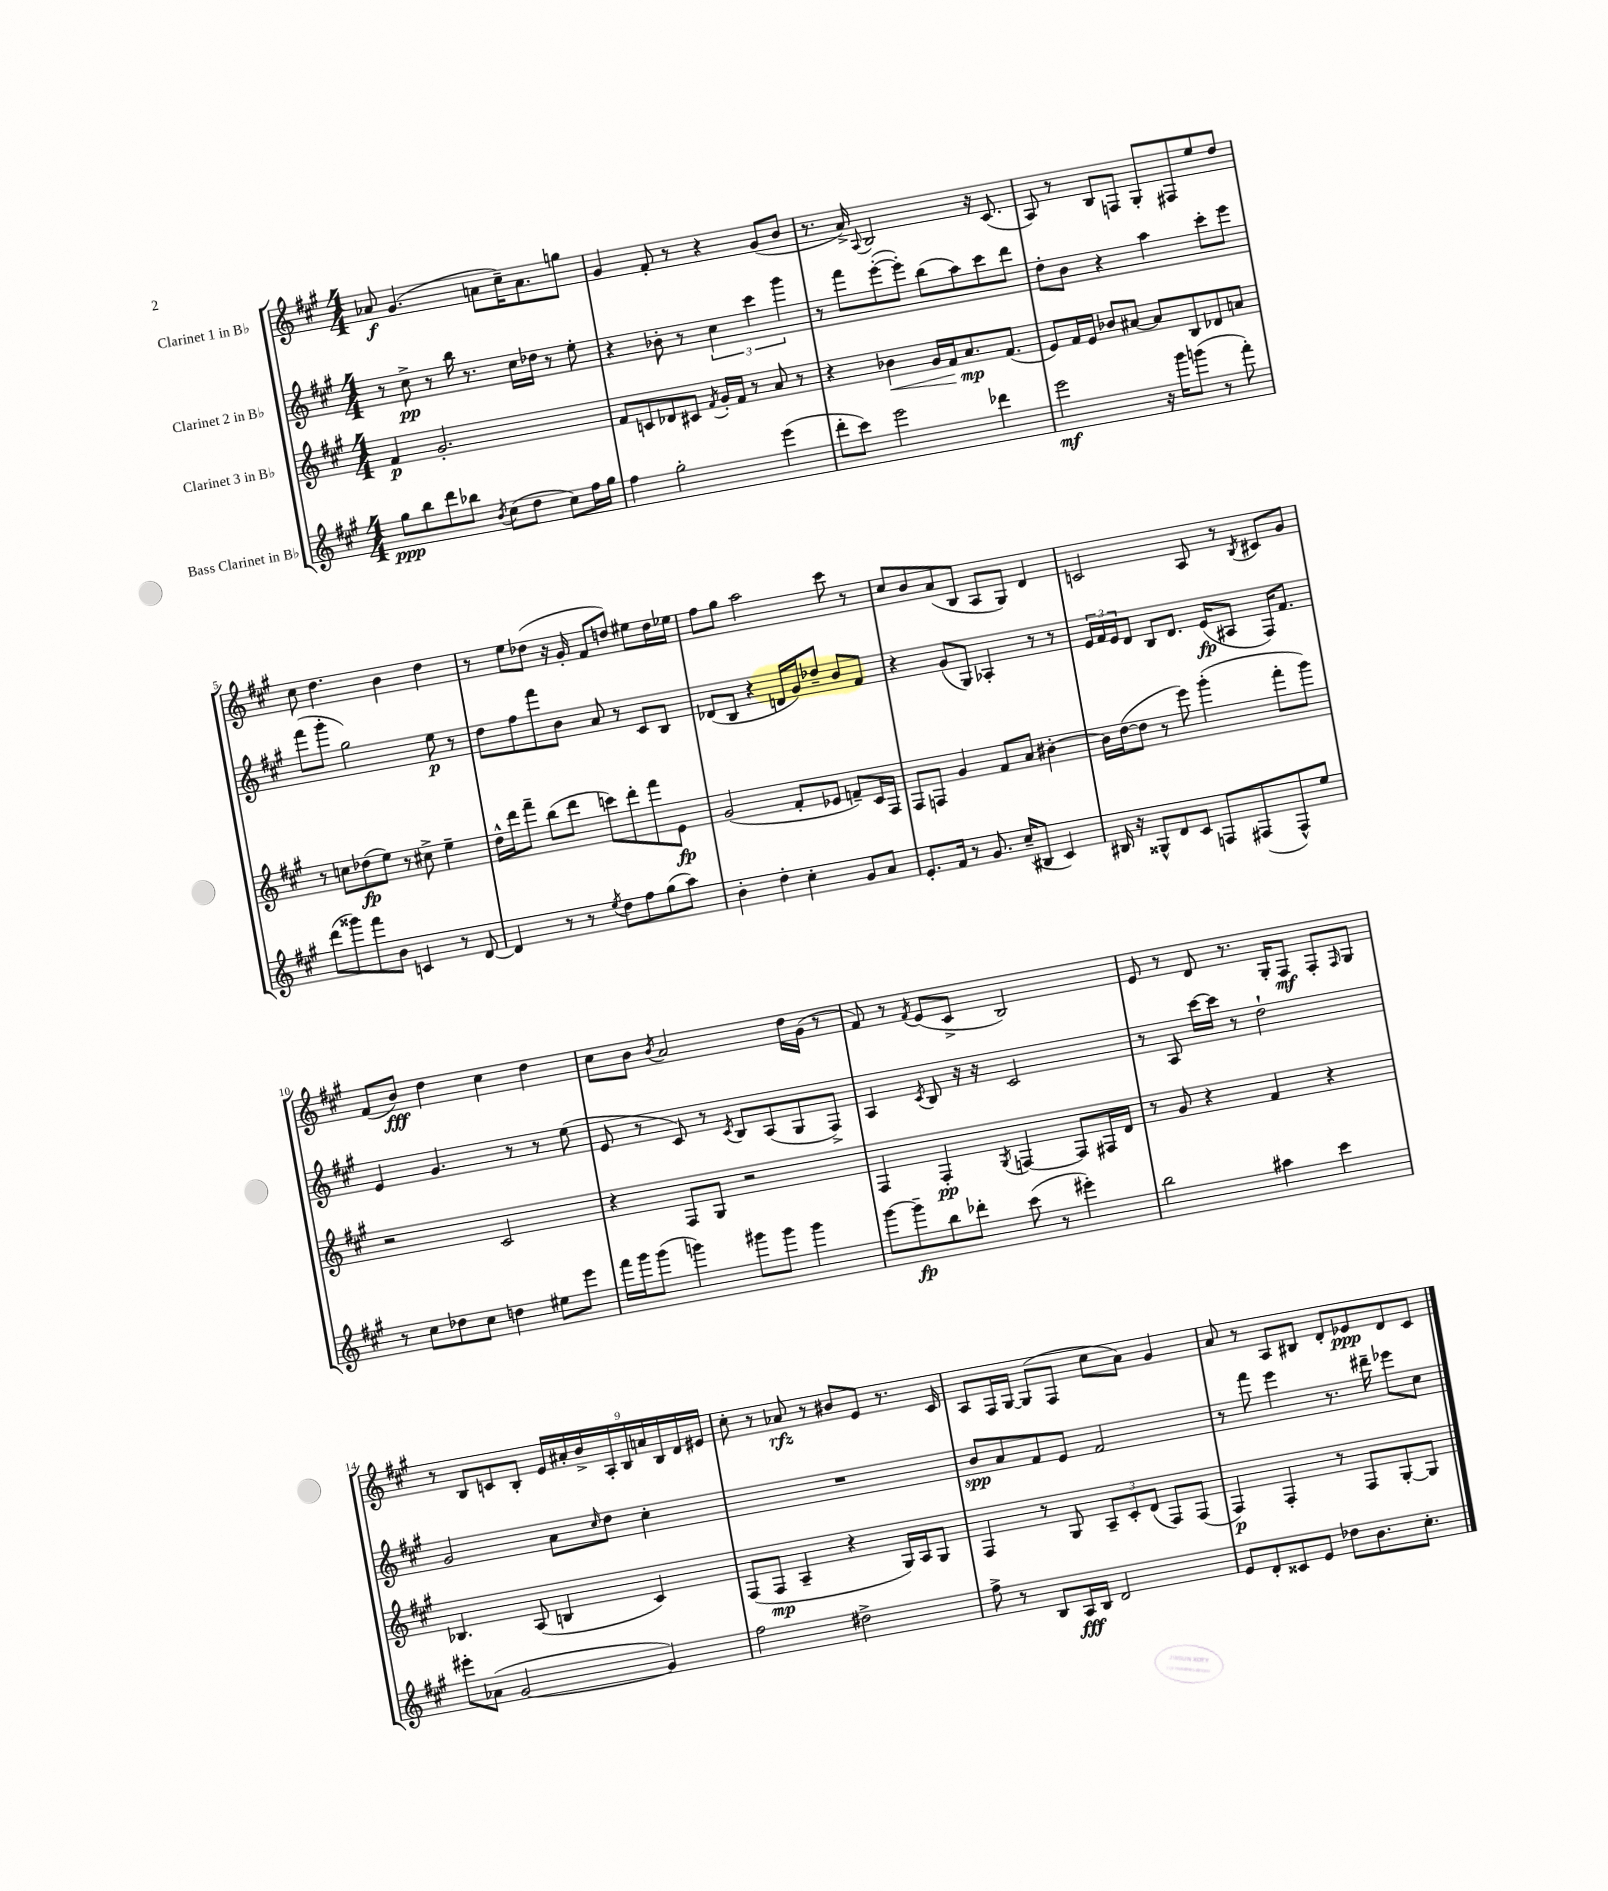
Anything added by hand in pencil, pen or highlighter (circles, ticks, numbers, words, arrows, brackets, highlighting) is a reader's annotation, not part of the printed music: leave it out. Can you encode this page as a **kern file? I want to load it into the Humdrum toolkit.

**kern	**kern	**kern	**kern
*staff4	*staff3	*staff2	*staff1
*clefG2	*clefG2	*clefG2	*clefG2
*k[f#c#g#]	*k[f#c#g#]	*k[f#c#g#]	*k[f#c#g#]
*M4/4	*M4/4	*M4/4	*M4/4
8gg#	4f#	8r	8a-
8bb	.	8cc#^	(4.g#
8ddd	2.g#'	8r	.
8bb-	.	16bb	.
.	.	8.r	.
8qb	.	.	.
(8cc#	.	.	8a
8dd	.	16cc#	16cc#~)
.	.	16dd-	8.a
8cc#)	.	8r	.
16ff#	.	8ee'	8gg
16gg#	.	.	.
=	=	=	=
4ff#	8f#	4r	4g#
.	8c	.	.
2gg#'	8d-	8b-'	8f#'
.	8c#	8r	8r
.	8qf#	.	.
.	16g#'	6cc#	4r
.	16f#	.	.
.	8r	.	.
.	.	6ccc#	.
(4eee	8a	.	(8g#
.	.	6ggg#	.
.	8r	.	8b
=	=	=	=
8ddd'	4r	8r	8.r
8ccc#)	.	8fff#	.
.	.	.	16a^)
.	.	.	8qqA
2eee	4b-	([8eee'	2B
.	.	8eee'])	.
.	16g#	(8bb	.
.	16f#	.	.
.	8.a	8aa)	.
4ddd-	.	8ccc#	16r
.	(8.f#	.	(8.c#
.	.	8ddd	.
=	=	=	=
2eee	8e)	8dd'	8A)
.	16f#	8b	8r
.	16e	.	.
.	8b-	4r	8B
.	[8a#	.	8F
16r	8a#]	4aa	8G#'
16ggg#	.	.	.
(8ggg	8B	.	8F#
8r	8d-	8ccc#'	8ee
8fff#')	8a	8eee	8dd
=	=	=	=
(8ddd	8r	(8fff#	8cc#
8ggg##)	8cc	8ggg#'	4.dd
8fff#	(8dd-	2gg#)	.
8b	8ee)	.	.
4c	8r	.	4b
.	8cc#^	.	.
8r	4ee~	8ee	4dd
[8d	.	8r	.
=	=	=	=
4d]	16dd^^	8dd	8r
.	16ddd	.	.
.	8fff#~	8ff#	8ee
8r	(8bb	8fff#	(8dd-
8r	8ddd	8b	16r
.	.	.	16g#'
8qee	.	.	.
8dd	8ccc)	8a	8f#
8ff#	8ddd'	8r	8dd)
(8gg#	8fff#	8c#	8ee#
8aa)	8e	8B	16dd
.	.	.	16ee-
=	=	=	=
4b'	(2g#	(8d-	8ff#
.	.	8B	8gg#
4dd'	.	4r	2aa
4cc#'	8f#'	16d	.
.	.	16g#)	.
.	8e-	8dd-~	.
8g#	8f~)	8b	8ccc#
8a	16c#	8f#	8r
.	16F#	.	.
=	=	=	=
8.e'	8F#	4r	8cc#
.	8F	.	8b
16f#	.	.	.
8r	4g#	(8g#	(8a
8.g#	.	8G#)	8B
.	8f#	4A-'	8A
(16cc#~	.	.	.
8B#	8a	.	8G#)
4c#)	[4b#'	8r	4d
.	.	8r	.
=	=	=	=
16B#	16b#]	24e	2c
.	.	24f#	.
16r	([16dd	.	.
.	.	24e	.
8G##^^	8dd]	8d	.
8d	8r	8B	.
8c#	8eee)	8.d	.
8F	(4ggg#'	.	8A
.	.	(16e	.
(8F#	.	8A#	8r
.	.	.	8qB
8F#^^)	8fff#'	16F#)	8c#
.	.	8.f#	.
8ee	8ggg#)	.	8g#
=	=	=	=
8r	2r	4e	(8f#
8cc#	.	.	8b)
8dd-	.	4.g#	4dd
8cc#	.	.	.
4dd	2c#	.	4cc#
.	.	8r	.
8ee#	.	8r	4dd
8eee	.	(8ee	.
=	=	=	=
16fff#	4r	8e	8cc#
16ggg#	.	.	.
(8ggg#	.	8r	8b
.	.	.	8qb
4ggg)	8F#	8c#)	2a
.	8G#	8r	.
.	.	8qc#	.
8ggg#	2r	8B	.
8ggg#	.	(8A	.
4ggg#	.	8G#	16dd
.	.	.	(16g#
.	.	8F#^)	8r
=	=	=	=
[8ggg#	4F#	4A	8f#)
8ggg#~]	.	.	8r
.	.	8qc#	8qf#
8bb	4F#'	8B	(8e
8ddd-'	.	16r	8c#^
.	.	16r	.
.	8qG#	.	.
(8ccc#	[4F	2c#	2B)
8r	.	.	.
4eee#')	8F]	.	.
.	16F#	.	.
.	16d	.	.
=	=	=	=
2bb	8r	8r	8e
.	8g#	8A	8r
.	4r	[16ccc#	8d
.	.	16ccc#]	.
.	.	8r	8.r
4aa#	4f#	2dd`	.
.	.	.	16G#'
.	.	.	8F#
4ccc#	4r	.	8F#'
.	.	.	16qqF#
.	.	.	8G#
=	=	=	=
8eee#'	4.B-	2g#	8r
(8a-	.	.	8B
[2g#	.	.	8c
.	(8A	.	8B'
.	4B	8a	18e
.	.	.	18a#'
.	.	.	18b^
.	.	16qqcc#	.
.	.	8dd	.
.	.	.	18A'
.	.	.	18B
4g#])	4c#)	4cc#'	.
.	.	.	18a
.	.	.	18B
.	.	.	18d
.	.	.	18e#
=	=	=	=
2ff#	(8F#	1r	8cc#'
.	8F#	.	8r
.	4A~	.	8a-
.	.	.	8r
2dd#^	4r	.	8b#
.	.	.	8e
.	16G#)	.	8.r
.	16A	.	.
.	8G#	.	.
.	.	.	16c#
=	=	=	=
8ff#^	4F#	8b	8A
8r	.	8a	16F#
.	.	.	[16G#
8B	8r	8f#	(8G#]
16A	8G#	8e	8F#
16B	.	.	.
2d	12A~	2f#	8cc#
.	12c#'	.	.
.	.	.	8a)
.	(12d	.	.
.	8F#)	.	4g#
.	(8F#	.	.
=	=	=	=
8e	4F#)	8r	8a
8d'	.	8fff#	8r
8c##	4F#'	4eee	8A
8e	.	.	8B#
8dd-	8r	8.r	8d'
8.b	8F#	.	8e-
.	.	16ddd#~	.
.	[8G#'	8eee-	8d
8.cc#'	.	.	.
.	8G#]	8cc#	8c#
==	==	==	==
*-	*-	*-	*-
